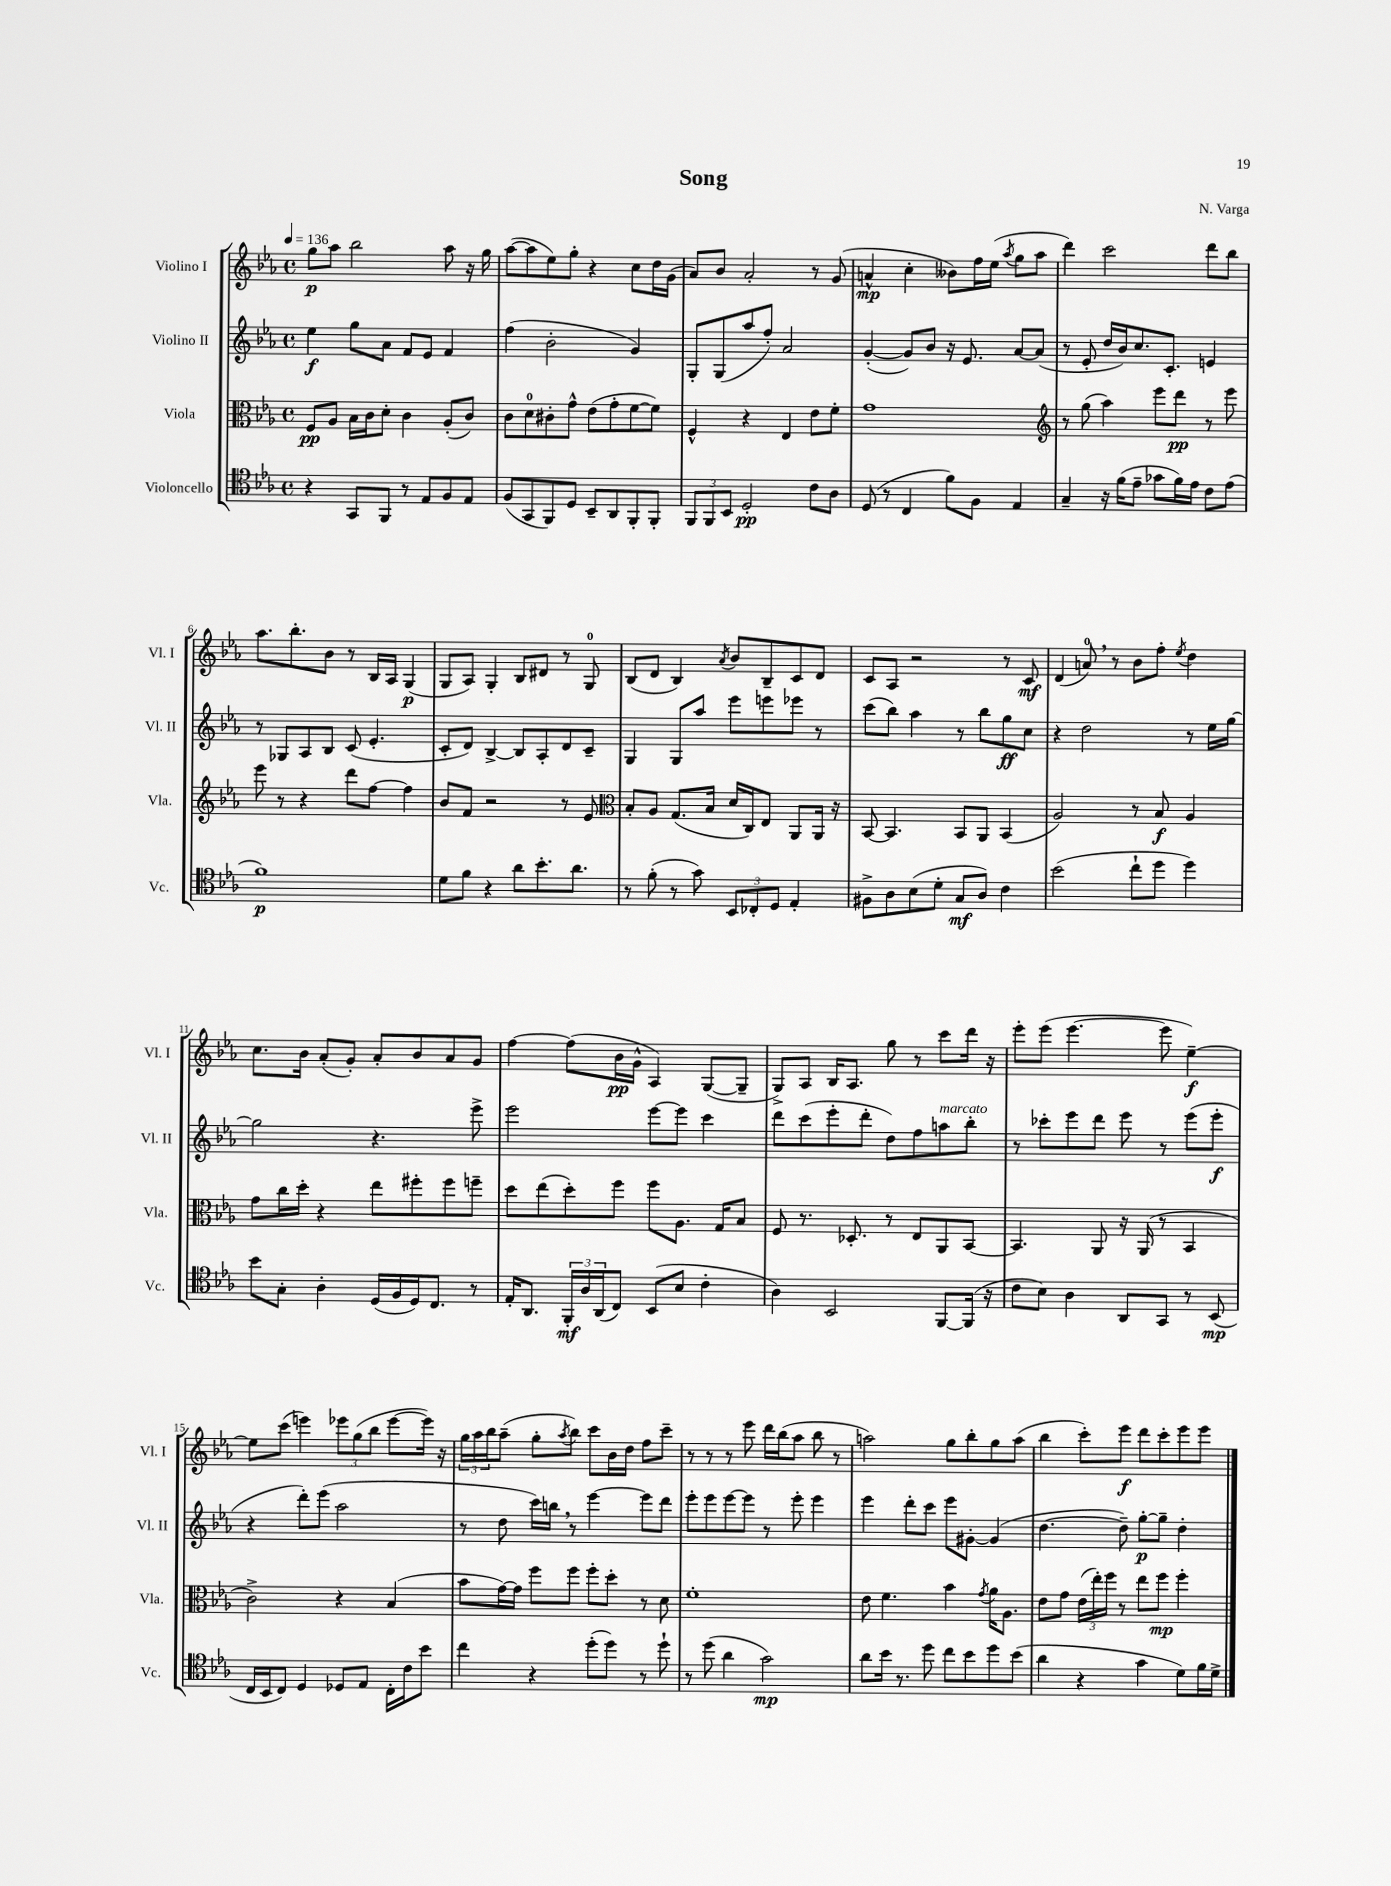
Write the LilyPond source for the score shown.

\header { title = "Song" composer = "N. Varga" }
<<
\new StaffGroup <<
\new Staff = "s0" \with { instrumentName = "Violino I" shortInstrumentName = "Vl. I" } {
    \clef treble \key ees \major \defaultTimeSignature \time 4/4 \tempo 4 = 136
    g''8\p aes''8 bes''2 aes''8 r16 g''16 |
    aes''8~( aes''8 ees''8) g''8-. r4 c''8 d''16 g'16( |
    aes'8) bes'8 aes'2-. r8 g'8( |
    a'4-^\mp c''4-. beses'8) f''16 ees''16( \acciaccatura { aes''8 } g''8 aes''8 |
    d'''4) c'''2 d'''8 bes''8 |
    aes''8. bes''8.-. bes'8 r8 bes16 aes16 g4\p( |
    g8 aes8) g4-. bes8 dis'8 r8 g8-0 |
    bes8( d'8 bes4) \acciaccatura { aes'8 } bes'8 bes8-- c'8 d'8 |
    c'8 aes8 r2 r8 c'8\mf |
    d'4( a'8-0) \breathe r8 bes'8 f''8-. \acciaccatura { ees''8 } d''4 |
    c''8. bes'16 aes'8-.( g'8-.) aes'8-. bes'8 aes'8 g'8 |
    f''4~ f''8( bes'16\pp g'16-^ aes4) g8~( g8-- |
    g8->) aes8 bes16 aes8. g''8 r8 c'''8 d'''16 r16 |
    ees'''8-. ees'''8( ees'''4.~ ees'''8 ees''4~--\f) |
    ees''8 c'''8( e'''4) \tuplet 3/2 { ees'''8 g''8( bes''8 } ees'''8~ ees'''16) r16 |
    \tuplet 3/2 { g''16 aes''16 bes''16 } aes''8--( g''8-. \acciaccatura { aes''8 } bes''8) c'''8 bes'16 d''16 f''8 c'''8-- |
    r8 r8 r8 ees'''8 d'''16 bes''16( aes''8 bes''8 r8 |
    a''2) g''8 bes''8-. g''8 a''8( |
    bes''4 c'''8-.) ees'''8\f d'''8 c'''8-. ees'''8 ees'''8 \bar "|." |
}
\new Staff = "s1" \with { instrumentName = "Violino II" shortInstrumentName = "Vl. II" } {
    \clef treble \key ees \major \defaultTimeSignature \time 4/4
    ees''4\f g''8 aes'8 f'8 ees'8 f'4 |
    f''4( bes'2-. g'4) |
    g8-. g8( aes''8 f''8-.) aes'2 |
    g'4~-.( g'8) bes'8 r16 ees'8. aes'8~ aes'8( |
    r8 ees'8-. d''16 bes'16) c''8. c'8.-. e'4 |
    r8 ges8 aes8 bes8 c'8( ees'4.-. |
    c'8-. d'8) bes4~-> bes8 aes8-. d'8 c'8-- |
    g4 g8 aes''8 ees'''8 e'''8 ees'''8 r8 |
    c'''8( bes''8) aes''4 r8 bes''8 g''8\ff c''8 |
    r4 d''2 r8 ees''16 g''16~ |
    g''2 r4. ees'''8-> |
    ees'''2 ees'''8~ ees'''8 c'''4 |
    d'''8 c'''8( ees'''8-. d'''8-. d''8) f''8 a''8^\markup { \italic "marcato" } bes''8-. |
    r8 ces'''8-. ees'''8 d'''8 ees'''8 r8 ees'''8( ees'''8-.\f |
    r4 d'''8-.) ees'''8( aes''2 |
    r8 d''8 c'''16) b''16 \breathe r8 ees'''4~ ees'''8 d'''8 |
    ees'''8-. ees'''8 ees'''8~ ees'''8 r8 ees'''8-. ees'''4 |
    ees'''4 d'''8-. c'''8 ees'''8 gis'8~-. gis'4( |
    d''4.~ d''8--) g''8~-.\p g''8-- d''4-. \bar "|." |
}
\new Staff = "s2" \with { instrumentName = "Viola" shortInstrumentName = "Vla." } {
    \clef alto \key ees \major \defaultTimeSignature \time 4/4
    f8\pp aes8 bes16 c'16 d'8-. c'4 aes8-.( c'8) |
    c'8 d'8-0 cis'8-. g'8-^ ees'8( g'8-. f'8~ f'8) |
    f4-^ r4 ees4 ees'8 f'8-. |
    g'1 |
    \clef treble r8 g''8( aes''4) ees'''8 d'''8\pp r8 ees'''8 |
    ees'''8 r8 r4 d'''8 f''8~ f''4 |
    bes'8 f'8 r2 r8 ees'8 |
    \clef alto bes8-. aes8 g8.( bes16 d'16 c16) ees8 aes,8 aes,16 r16 |
    bes,8~ bes,4. bes,8 aes,8 bes,4( |
    aes2) r8 bes8\f aes4 |
    g'8 c''16 d''16-. r4 ees''8 fis''8-. fis''8 f''8-- |
    d''8 ees''8( d''8-.) f''8 f''8 aes8. g16 bes8 |
    f8 r8. des8.-. r8 ees8 aes,8 bes,8~ |
    bes,4. aes,8 r16 aes,16( r8 bes,4 |
    c'2->) r4 bes4( |
    bes'8 g'16~) g'16 f''8 f''8 f''8-. d''8-. r8 d'8 |
    f'1-. |
    ees'8 f'4. bes'4 \acciaccatura { g'8 } aes'16 aes8. |
    ees'8 g'8 \tuplet 3/2 { ees'16( ees''16-.) f''16 } r8 ees''8 f''8\mp f''4-. \bar "|." |
}
\new Staff = "s3" \with { instrumentName = "Violoncello" shortInstrumentName = "Vc." } {
    \clef tenor \key ees \major \defaultTimeSignature \time 4/4
    r4 g,8 f,8 r8 ees8 f8 ees8 |
    f8( g,8 f,8) d8 bes,8-- aes,8 f,8-. f,8-. |
    \tuplet 3/2 { f,8 f,8 bes,8 } d2-.\pp c'8 aes8 |
    d8( r8 c4 f'8) f8 ees4 |
    g4-- r16 f'16( ees'8-- ges'8 f'16) ees'16 c'8 ees'8( |
    f'1\p) |
    d'8 f'8 r4 aes'8 bes'8.-. aes'8. |
    r8 f'8-.( r8 g'8) \tuplet 3/2 { bes,8 ces8-. d8 } ees4-. |
    fis8-> aes8 bes8( d'8-. g8\mf aes8) c'4 |
    bes'2( c''8-! d''8 d''4) |
    bes'8 g8-. aes4-. d16( f16 d16) c8. r8 |
    ees16-. aes,8. \tuplet 3/2 { f,16-.\mf aes16 aes,16( } c8) bes,8( bes8 c'4-. |
    aes4) bes,2 f,8~ f,16( r16 |
    c'8 bes8) aes4 aes,8 g,8 r8 bes,8\mp( |
    c16 bes,16 c8) d4 des8 ees8 c16-. c'16 bes'8 |
    c''4 r4 d''8-.( d''8) r8 d''8-! |
    r8 d''8( aes'4 g'2\mp) |
    aes'8 bes'16 r8. d''8 c''8 bes'8 d''8 bes'8( |
    aes'4 r4 g'4 d'8) f'16 d'16-> \bar "|." |
}
>>
>>
